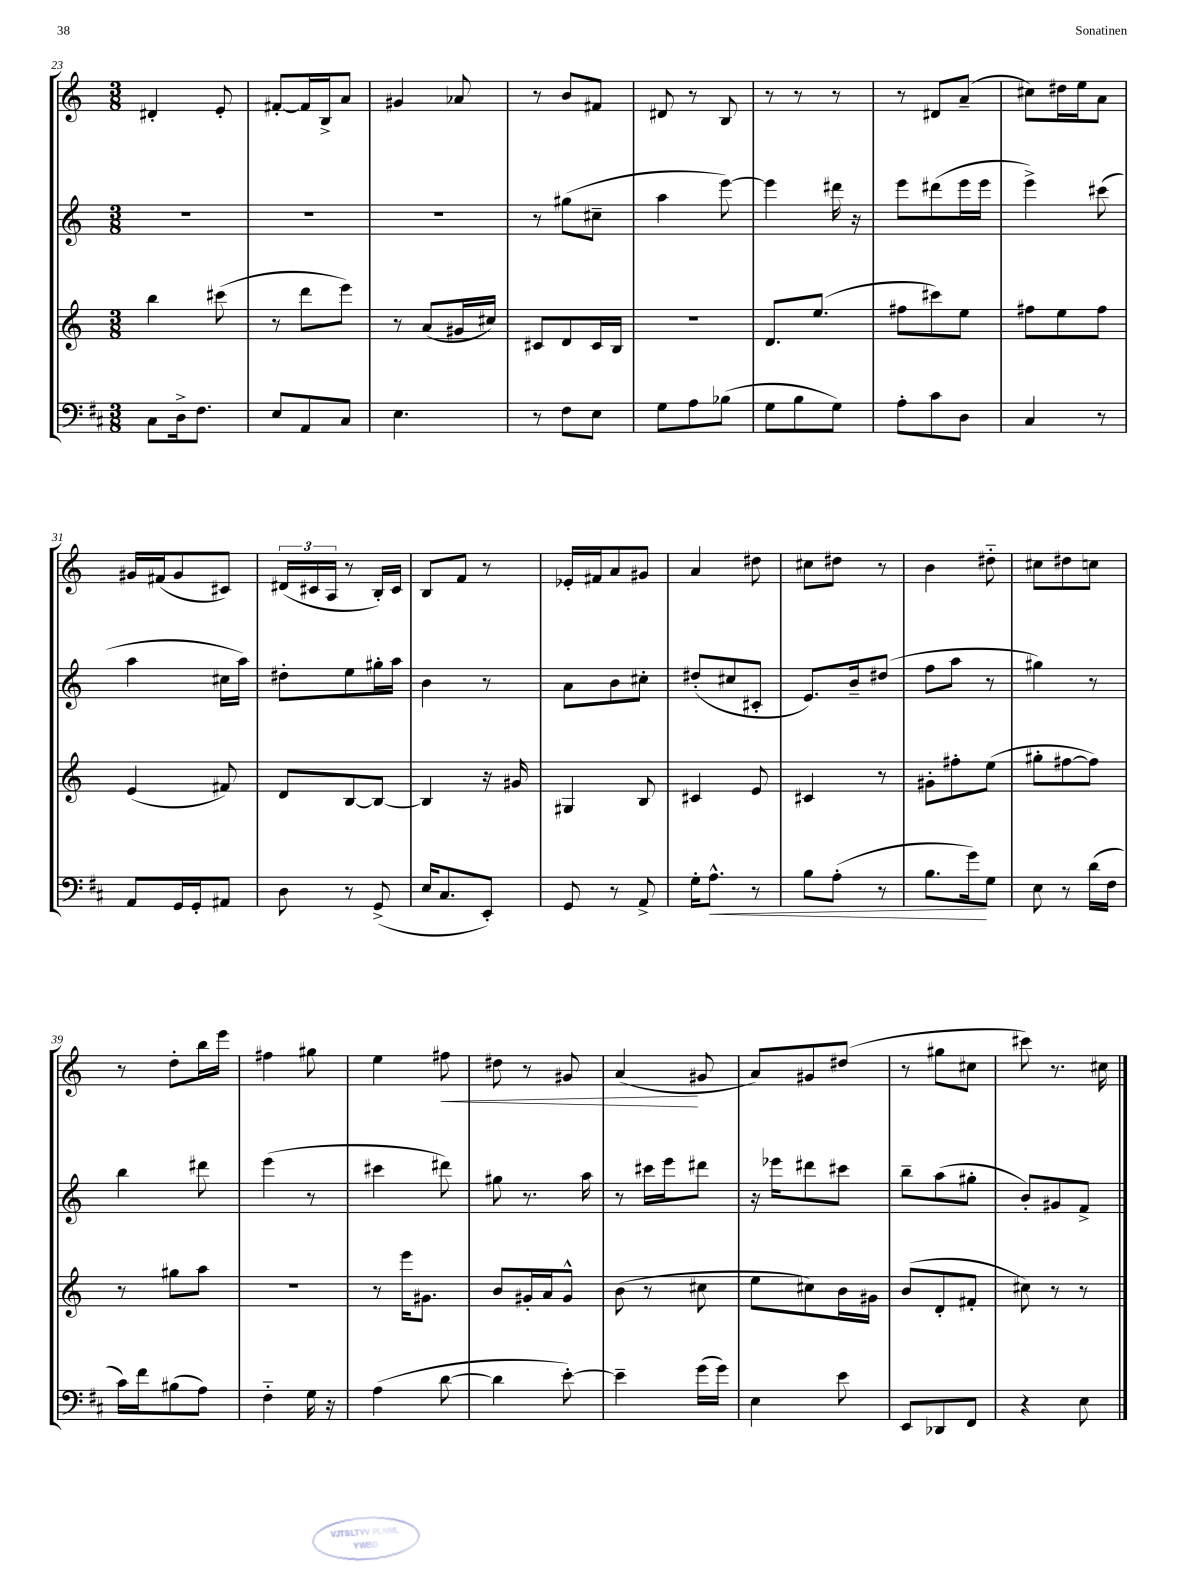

**kern	**dynam	**kern	**kern	**kern	**dynam
*part4	*part4	*part3	*part2	*part1	*part1
*staff4	*staff4	*staff3	*staff2	*staff1	*staff1
*clefF4	*	*clefG2	*clefG2	*clefG2	*
*k[f#c#]	*	*k[]	*k[]	*k[]	*
*M3/8	*	*M3/8	*M3/8	*M3/8	*
=23	=23	=23	=23	=23	=23
8C#\L	.	4bb\	4.r	4d#X'/	.
16D^\k	.	.	.	.	.
8.F#\J	.	.	.	.	.
.	.	(8ccc#X\	.	8e'/	.
=24	=24	=24	=24	=24	=24
8E/L	.	8r	4.r	[8f#X'/L	.
8AA/	.	8ddd\L	.	16f#/L]	.
.	.	.	.	16B^/J	.
8C#/J	.	8eee\J)	.	8a/J	.
=25	=25	=25	=25	=25	=25
4.E\	.	8r	4.r	4g#X/	.
.	.	(8a/L	.	.	.
.	.	16g#X/L	.	8a-X/	.
.	.	16cc#X/JJ)	.	.	.
=26	=26	=26	=26	=26	=26
8r	.	8c#X/L	8r	8r	.
8F#\L	.	8d/	(8gg#X\L	8b/L	.
8E\J	.	16c#/L	8cc#X~\J	8f#X/J	.
.	.	16B/JJ	.	.	.
=27	=27	=27	=27	=27	=27
8G\L	.	4.r	4aa\	8d#X/	.
8A\	.	.	.	8r	.
(8B-X\J	.	.	[8eee\)	8B/	.
=28	=28	=28	=28	=28	=28
8G\L	.	8.d/L	4eee\]	8r	.
8B\	.	.	.	8r	.
.	.	(8.ee/J	.	.	.
8G\J)	.	.	16ddd#X\	8r	.
.	.	.	16r	.	.
=29	=29	=29	=29	=29	=29
8A'\L	.	8ff#X\L	8eee\L	8r	.
8c#\	.	8ccc#X\)	(8ddd#X\	8d#X/L	.
8D\J	.	8ee\J	16eee\L	(8a~/J	.
.	.	.	16eee\JJ	.	.
=30	=30	=30	=30	=30	=30
4C#/	.	8ff#X\L	4eee^\)	8cc#X\L)	.
.	.	8ee\	.	16dd#X\L	.
.	.	.	.	16ee\J	.
8r	.	8ff#\J	(8ccc#X\	8a\J	.
!!LO:LB:g=z
=31	=31	=31	=31	=31	=31
8AA/L	.	(4e/	4aa\	16g#X/LL	.
.	.	.	.	(16f#X/J	.
16GG/L	.	.	.	8g#/	.
16GG'/J	.	.	.	.	.
8AA#X/J	.	8f#X/)	16cc#X\LL	8c#X/J)	.
.	.	.	16aa\JJ)	.	.
=32	=32	=32	=32	=32	=32
8D\	.	8d/L	8dd#X'\L	(24d#X/LL	.
.	.	.	.	24c#X/	.
.	.	.	.	24A/JJ	.
8r	.	[8B/	8ee\	8r	.
(8GG^/	.	8B/J_	16gg#X'\L	16B'/LL)	.
.	.	.	16aa\JJ	16c#/JJ	.
=33	=33	=33	=33	=33	=33
16E/KL	.	4B/]	4b\	8B/L	.
8.C#/	.	.	.	.	.
.	.	.	.	8f/J	.
8EE'/J)	.	16r	8r	8r	.
.	.	16g#X/	.	.	.
=34	=34	=34	=34	=34	=34
8GG/	.	4G#X/	8a\L	16e-X'/LL	.
.	.	.	.	16f#X/J	.
8r	.	.	8b\	8a/	.
8AA^/	.	8B/	8cc#X'\J	8g#X/J	.
=35	=35	=35	=35	=35	=35
16G'\KL	.	4c#X/	(8dd#X'/L	4a/	.
!	!LO:HP:b	!	!	!	!
8.A^^\J	<	.	.	.	.
.	.	.	8cc#X/	.	.
8r	.	8e/	8c#X'/J	8dd#X\	.
=36	=36	=36	=36	=36	=36
8B\L	.	4c#X/	8.e/L)	8cc#X\L	.
(8A'\J	.	.	.	8dd#X\J	.
.	.	.	16b~/k	.	.
8r	.	8r	(8dd#X/J	8r	.
=37	=37	=37	=37	=37	=37
8.B\L	.	8g#X'\L	8ff\L	4b\	.
.	.	8ff#X'\	8aa\J	.	.
16g\k)	.	.	.	.	.
8G\J	[	(8ee\J	8r	8dd#X\	.
=38	=38	=38	=38	=38	=38
8E\	.	8gg#X'\L	4gg#X\)	8cc#X\L	.
8r	.	[8ff#X\	.	8dd#X\	.
(16d\LL	.	8ff#\J])	8r	8ccn\J	.
16F#\JJ	.	.	.	.	.
!!LO:LB:g=z
=39	=39	=39	=39	=39	=39
16c#\LL)	.	8r	4bb\	8r	.
16f#\J	.	.	.	.	.
(8B#X\	.	8gg#X\L	.	8dd'\L	.
8A\J)	.	8aa\J	8ddd#X\	16bb\L	.
.	.	.	.	16eee\JJ	.
=40	=40	=40	=40	=40	=40
4F#\	.	4.r	(4eee\	4ff#X\	.
16G\	.	.	8r	8gg#X\	.
16r	.	.	.	.	.
=41	=41	=41	=41	=41	=41
(4A\	.	8r	4ccc#X\	4ee\	.
.	.	16eee\KL	.	.	.
.	.	8.g#X\J	.	.	.
!	!	!	!	!	!LO:HP:b
[8d\	.	.	8ddd#X\)	8ff#X\	<
=42	=42	=42	=42	=42	=42
4d\]	.	8b/L	8gg#X\	8dd#X\	.
.	.	16g#X'/L	8.r	8r	.
.	.	16a/J	.	.	.
[8e'\)	.	8g#^^/J	.	8g#X/	.
.	.	.	16aa\	.	.
=43	=43	=43	=43	=43	=43
4e~\]	.	(8b\	8r	(4a/	.
.	.	8r	16ccc#X\LL	.	.
.	.	.	16eee\J	.	.
(16g\LL	.	8cc#X\	8ddd#X\J	8g#X/	[
16g\JJ)	.	.	.	.	.
=44	=44	=44	=44	=44	=44
4E\	.	8ee\L	16r	8a/L)	.
.	.	.	16eee-X\KL	.	.
.	.	8cc#X\)	8ddd#X\	8g#X/	.
8e\	.	16b\L	8ccc#X\J	(8dd#X/J	.
.	.	16g#X\JJ	.	.	.
=45	=45	=45	=45	=45	=45
8EE/L	.	(8b/L	8bb~\L	8r	.
8DD-X/	.	8d'/	(8aa\	8gg#X\L	.
8FF#/J	.	8f#X'/J	8gg#X'\J	8cc#X\J	.
=46	=46	=46	=46	=46	=46
4r	.	8cc#X\)	8b'/L)	8ccc#X\)	.
.	.	8r	8g#X/	8.r	.
8E\	.	8r	8f^/J	.	.
.	.	.	.	16cc#X\	.
==	==	==	==	==	==
*-	*-	*-	*-	*-	*-
